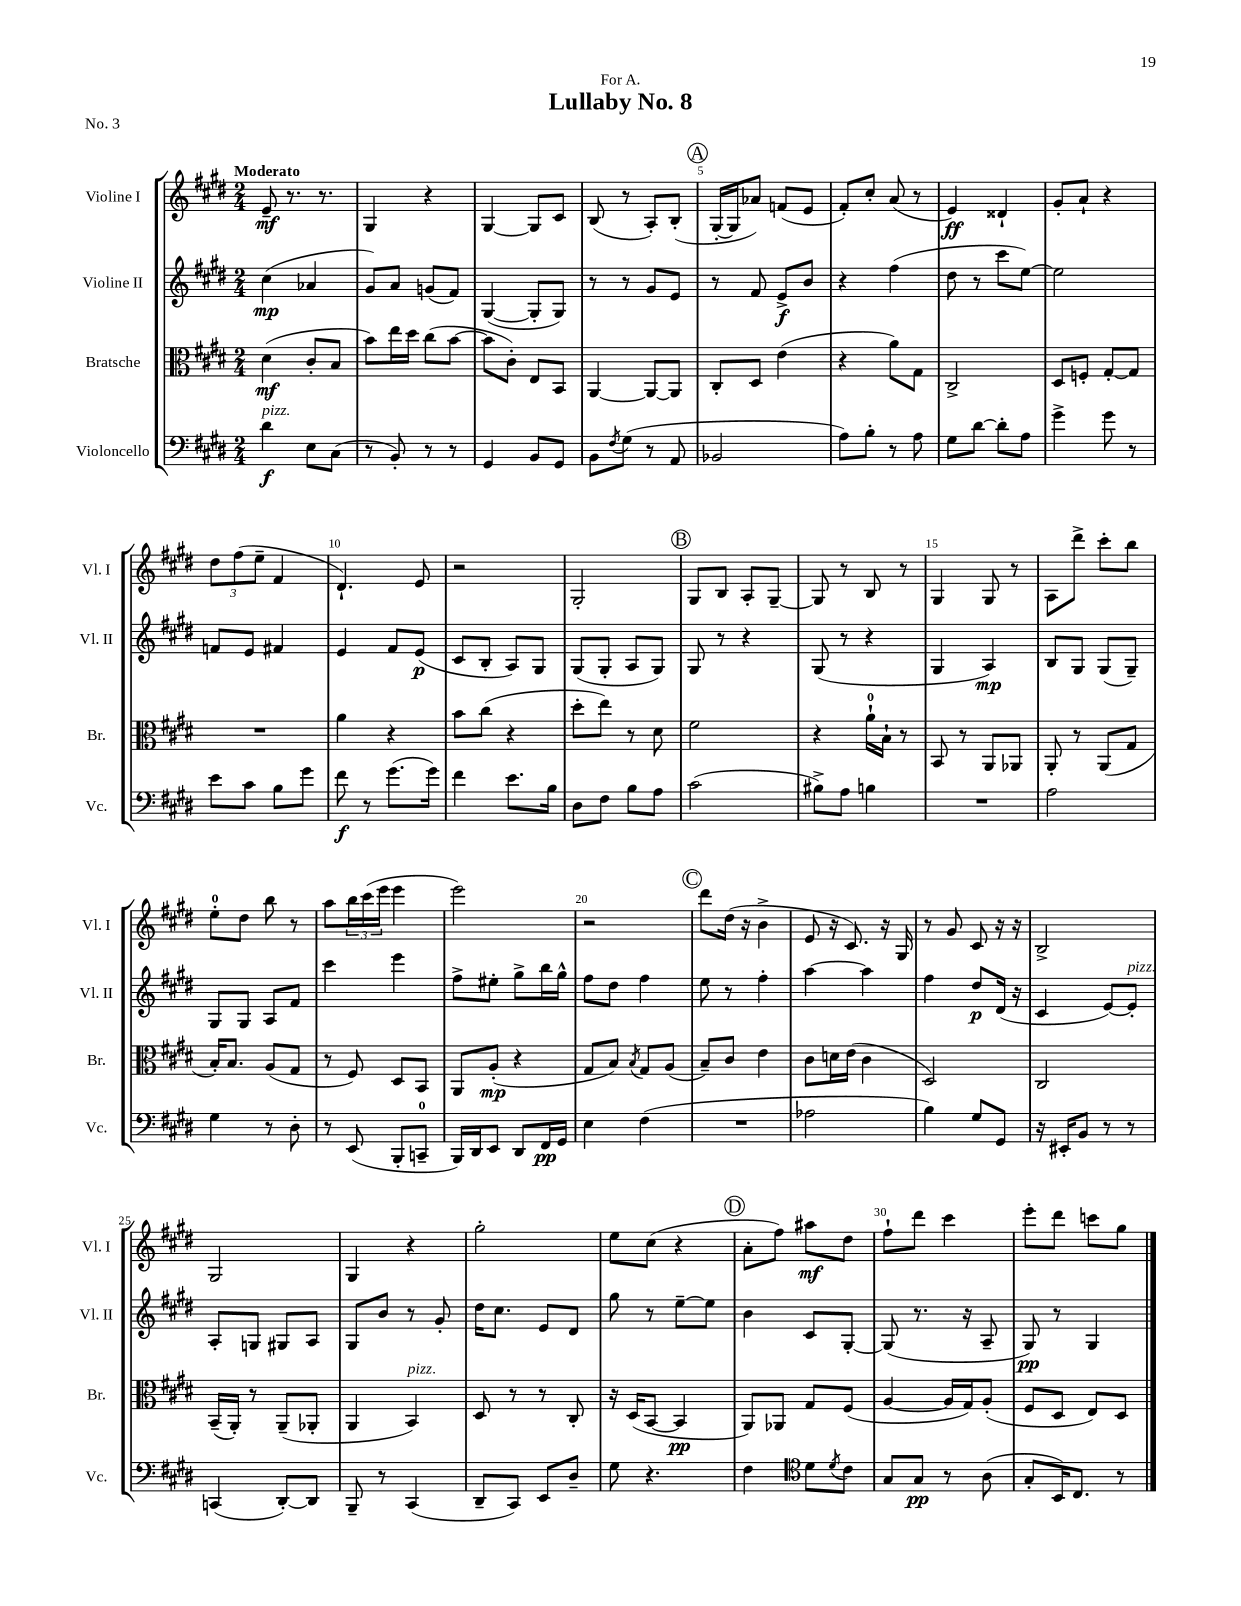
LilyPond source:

\header { title = "Lullaby No. 8" dedication = "For A." piece = "No. 3" }
<<
\new StaffGroup <<
\new Staff = "s0" \with { instrumentName = "Violine I" shortInstrumentName = "Vl. I" } {
    \clef treble \key e \major \numericTimeSignature \time 2/4 \tempo "Moderato"
    e'8--\mf r8. r8. |
    gis4 r4 |
    gis4~ gis8 cis'8 |
    b8( r8 a8-.) b8-.( |
    \mark \markup { \circle "A" } gis16~-. gis16 aes'8) f'8( e'8 |
    fis'8-.) cis''8-. a'8( r8 |
    e'4\ff) disis'4-! |
    gis'8-. a'8-! r4 |
    \tuplet 3/2 { dis''8 fis''8( e''8-- } fis'4 |
    dis'4.-!) e'8 |
    r2 |
    gis2-. |
    \mark \markup { \circle "B" } gis8 b8 a8-. gis8~-- |
    gis8 r8 b8 r8 |
    gis4 gis8 r8 |
    a8 dis'''8-> cis'''8-. b''8 |
    e''8-0-. dis''8 b''8 r8 |
    a''8 \tuplet 3/2 { b''16 cis'''16( e'''16 } e'''4 |
    e'''2) |
    r2 |
    \mark \markup { \circle "C" } dis'''8 dis''16( r16 b'4-> |
    e'8 r16 cis'8.) r16 gis16 |
    r8 gis'8 cis'8 r16 r16 |
    b2-> |
    gis2 |
    gis4 r4 |
    gis''2-. |
    e''8 cis''8( r4 |
    \mark \markup { \circle "D" } a'8-. fis''8) ais''8\mf dis''8 |
    fis''8-! dis'''8 cis'''4 |
    e'''8-. dis'''8 c'''8 gis''8 \bar "|." |
}
\new Staff = "s1" \with { instrumentName = "Violine II" shortInstrumentName = "Vl. II" } {
    \clef treble \key e \major \numericTimeSignature \time 2/4
    cis''4\mp( aes'4 |
    gis'8) a'8 g'8( fis'8) |
    gis4~( gis8-. gis8) |
    r8 r8 gis'8 e'8 |
    \mark \markup { \circle "A" } r8 fis'8 e'8->\f b'8 |
    r4 fis''4( |
    dis''8 r8 cis'''8 e''8~) |
    e''2 |
    f'8 e'8 fis'4 |
    e'4 fis'8 e'8\p( |
    cis'8 b8-. a8) gis8 |
    gis8( gis8-. a8 gis8) |
    \mark \markup { \circle "B" } gis8 r8 r4 |
    gis8( r8 r4 |
    gis4 a4\mp) |
    b8 gis8 gis8( gis8--) |
    gis8 gis8 a8 fis'8 |
    cis'''4 e'''4 |
    fis''8-> eis''8-. gis''8-> b''16 gis''16-^ |
    fis''8 dis''8 fis''4 |
    \mark \markup { \circle "C" } e''8 r8 fis''4-. |
    a''4~ a''4 |
    fis''4 dis''8\p dis'16( r16 |
    cis'4 e'8~) e'8-.^\markup { \italic "pizz." } |
    a8-. g8 gis8 a8 |
    gis8 b'8 r8 gis'8-. |
    dis''16 cis''8. e'8 dis'8 |
    gis''8 r8 e''8~-- e''8 |
    \mark \markup { \circle "D" } b'4 cis'8 gis8~-. |
    gis8( r8. r16 a8-- |
    gis8\pp) r8 gis4 \bar "|." |
}
\new Staff = "s2" \with { instrumentName = "Bratsche" shortInstrumentName = "Br." } {
    \clef alto \key e \major \numericTimeSignature \time 2/4
    dis'4\mf( cis'8-. b8 |
    b'8) e''16 dis''16 cis''8( b'8~ |
    b'8 cis'8-.) e8 b,8 |
    a,4~ a,8~ a,8 |
    \mark \markup { \circle "A" } cis8-. dis8 e'4( |
    r4 a'8) gis8 |
    cis2-> |
    dis8 f8-. gis8~-. gis8 |
    R2 |
    a'4 r4 |
    b'8 cis''8( r4 |
    dis''8-. e''8) r8 dis'8 |
    \mark \markup { \circle "B" } fis'2 |
    r4 a'16-0-! b16-! r8 |
    b,8 r8 a,8 aes,8 |
    a,8-. r8 a,8( gis8 |
    b16-.) b8. a8( gis8 |
    r8 fis8) dis8 b,8 |
    a,8 a8-.\mp( r4 |
    gis8 b8) \acciaccatura { b8 } gis8 a8( |
    \mark \markup { \circle "C" } b8--) cis'8 e'4 |
    cis'8 d'16 e'16( cis'4 |
    dis2) |
    cis2 |
    b,16--( a,16-.) r8 a,8--( aes,8-. |
    a,4 b,4^\markup { \italic "pizz." }) |
    dis8 r8 r8 cis8-. |
    r16 dis16( b,8~ b,4\pp |
    \mark \markup { \circle "D" } a,8) aes,8 gis8 fis8( |
    a4~ a16 gis16) a8-.( |
    fis8 dis8 e8) dis8 \bar "|." |
}
\new Staff = "s3" \with { instrumentName = "Violoncello" shortInstrumentName = "Vc." } {
    \clef bass \key e \major \numericTimeSignature \time 2/4
    dis'4\f^\markup { \italic "pizz." } e8 cis8( |
    r8 b,8-.) r8 r8 |
    gis,4 b,8 gis,8 |
    b,8 \acciaccatura { fis8 } gis8( r8 a,8 |
    \mark \markup { \circle "A" } bes,2 |
    a8) b8-. r8 a8 |
    gis8 dis'8~ dis'8-. a8 |
    gis'4-> gis'8 r8 |
    e'8 cis'8 b8 gis'8 |
    fis'8\f r8 gis'8.( gis'16) |
    fis'4 e'8. b16 |
    dis8 fis8 b8 a8 |
    \mark \markup { \circle "B" } cis'2( |
    bis8->) a8 b4 |
    R2 |
    a2 |
    gis4 r8 dis8-. |
    r8 e,8( b,,8-. c,8-0-- |
    b,,16) dis,16 e,8 dis,8 fis,16\pp gis,16 |
    e4 fis4( |
    \mark \markup { \circle "C" } R2 |
    aes2 |
    b4) gis8 gis,8 |
    r16 eis,16-. b,8 r8 r8 |
    c,4( dis,8~-.) dis,8 |
    b,,8-- r8 cis,4( |
    dis,8-- cis,8) e,8 dis8-- |
    gis8 r4. |
    \mark \markup { \circle "D" } fis4 \clef tenor dis'8 \acciaccatura { dis'8 } cis'8 |
    gis8 gis8\pp r8 a8( |
    gis8-. b,16) cis8. r8 \bar "|." |
}
>>
>>
\layout { \context { \Score \override BarNumber.break-visibility = ##(#f #t #t) barNumberVisibility = #(every-nth-bar-number-visible 5) } }
